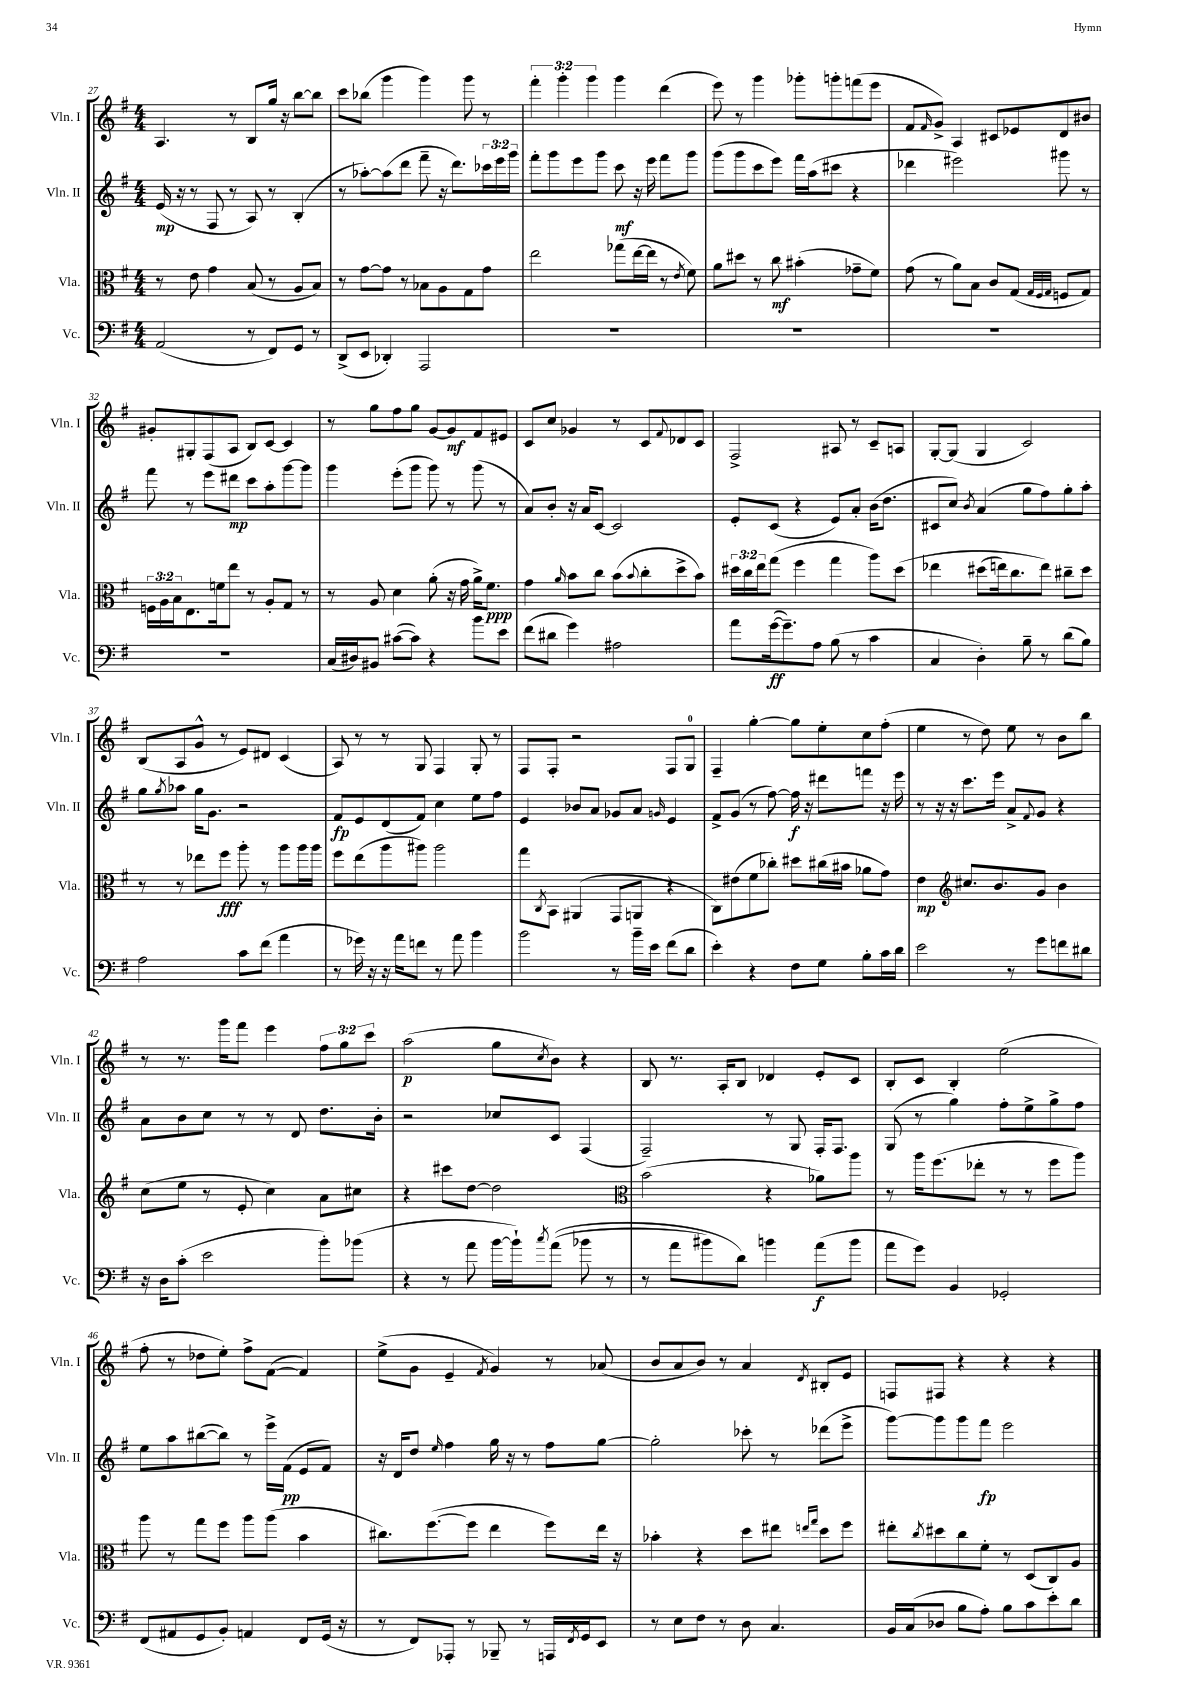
<<
\new StaffGroup <<
\new Staff = "s0" \with { instrumentName = "Vln. I" shortInstrumentName = "Vln. I" } {
    \clef treble \key g \major \numericTimeSignature \time 4/4 \override Staff.TupletNumber.text = #tuplet-number::calc-fraction-text
    a4. r8 b8 g''16 r16 b''8~ b''8 |
    c'''8 bes''8( g'''4 g'''4) g'''8 r8 |
    \tuplet 3/2 { fis'''4-. g'''4-. g'''4 } g'''4 d'''4( |
    e'''8) r8 g'''4 ges'''8-. g'''8-. f'''8( e'''8 |
    fis'8 \grace { fis'16 } g'8->) a4 cis'8 ees'8 d'8 bis'8 |
    gis'8-. gis8-. fis8( a8 b8) c'8~ c'4 |
    r8 g''8 fis''8 g''8 g'8~ g'8\mf fis'8 eis'8 |
    c'8 c''8 ges'4 r8 c'8 \appoggiatura { fis'8 } des'8 c'8 |
    fis2-> ais8 r8 c'8-- a8 |
    g8~-. g8( g4 c'2) |
    b8( a8 g'8-^ r8 e'8) dis'8 c'4( |
    a8) r8 r8 g8 fis4 g8-. r8 |
    fis8 fis8-. r2 fis8 g8-0 |
    fis4-- g''4~-. g''8 e''8-. c''8 fis''8-.( |
    e''4 r8 d''8) e''8 r8 b'8 b''8 |
    r8 r8. g'''16 fis'''8 e'''4 \tuplet 3/2 { fis''8 g''8 c'''8 } |
    a''2\p( g''8 \acciaccatura { c''8 } b'8) r4 |
    b8 r8. a16-. b8 des'4 e'8-. c'8 |
    b8-. c'8 b4-. e''2( |
    fis''8-. r8 des''8 e''8-.) fis''8-> fis'8~( fis'4) |
    e''8->( g'8 e'4-- \acciaccatura { fis'8 } g'4) r8 aes'8( |
    b'8 a'8 b'8) r8 a'4 \acciaccatura { d'8 } bis8-. e'8 |
    f8 fis8 r4 r4 r4 \bar "|." |
}
\new Staff = "s1" \with { instrumentName = "Vln. II" shortInstrumentName = "Vln. II" } {
    \clef treble \key g \major \numericTimeSignature \time 4/4 \override Staff.TupletNumber.text = #tuplet-number::calc-fraction-text
    e'16\mp( r16 r8 fis8 r8 a8) r8 b4-.( |
    r8 aes''8~-.) aes''8( d'''8 fis'''8-- r16 d'''8.) \tuplet 3/2 { ces'''16 e'''16 g'''16 } |
    fis'''8-. g'''8 e'''8 g'''8 c'''8\mf r16 e'''16 fis'''8 g'''8 |
    g'''8( g'''8 c'''8 e'''8) fis'''16 a''16( cis'''8 r4 |
    des'''4 eis'''2) gis'''8 r8 |
    fis'''8 r8 e'''8 dis'''8\mp c'''8 a''8-. g'''8~ g'''8 |
    g'''4 e'''8-.( g'''8 g'''8) r8 g'''8( r8 |
    a'8) b'8-. r16 a'16 c'8~ c'2 |
    e'8-. c'8( r4 e'8) a'8-. b'16( d''8. |
    cis'8 c''8) \acciaccatura { b'8 } a'4( g''8 fis''8) g''8-. a''8-. |
    g''8 \acciaccatura { g''8 } aes''8 g''16 g'8. r2 |
    fis'8\fp e'8 d'8( fis'8) c''4 e''8 fis''8 |
    e'4 bes'8 a'8 ges'8 a'8 \grace { g'16 } e'4 |
    fis'8-> g'8( r8 fis''8~) fis''16\f r16 dis'''8 f'''8 r16 e'''16 |
    r8 r16 r16 c'''8. e'''16 a'8-> \appoggiatura { fis'8 } g'8 r4 |
    a'8 b'8 c''8 r8 r8 d'8 d''8. b'16-. |
    r2 ces''8 c'8 fis4( |
    fis2--) r8 g8 fis16-. fis8. |
    g8( r8 g''4) fis''8-. e''8-> g''8-> fis''8 |
    e''8 a''8 bis''8~( bis''8) r8 e'''16-> fis'16\pp( e'8 fis'8) |
    r16 d'16 d''8 \grace { e''16 } fis''4 g''16 r16 r8 fis''8 g''8~ |
    g''2-. ces'''8-. r8 des'''8( e'''8-> |
    g'''8~) g'''8 g'''8 fis'''8\fp e'''2 \bar "|." |
}
\new Staff = "s2" \with { instrumentName = "Vla." shortInstrumentName = "Vla." } {
    \clef alto \key g \major \numericTimeSignature \time 4/4 \override Staff.TupletNumber.text = #tuplet-number::calc-fraction-text
    r8 e'8 g'4 b8( r8 a8 b8) |
    r8 g'8~ g'8 r8 bes8 a8 g8 g'8 |
    e''2 ges''8( e''16~ e''16 r8 \acciaccatura { e'8 } fis'8) |
    a'8 dis''8 r8 c''8\mf bis'4-.( ges'8-- fis'8) |
    g'8( r8 a'8) b8 c'8 g8( \grace { g32 fis32 g32 } f8 g8) |
    \tuplet 3/2 { f16 a16 b16 } e8. f'16 e''8 r8 a8-. g8 r8 |
    r8 a8 d'4 a'8-.( r16 g'16 a'16->) fis'8.\ppp |
    g'4 \grace { a'16 } b'8 c''8 b'8( \appoggiatura { b'8 } c''8-. d''8-> b'8) |
    \tuplet 3/2 { dis''16 c''16 e''16 } g''8( fis''4 g''4 a''8) dis''8\( |
    ees''4 dis''8( e''16) c''8. e''8\) cis''8-- dis''8 |
    r8 r8 ees''8 fis''8\fff a''8-. r8 a''8 a''16 a''16 |
    fis''8 e''8( a''8 ais''8) ais''2 |
    g''8 \acciaccatura { c8 } b,8 ais,4( g,8 a,8 r4 |
    c8) eis'8( fis'8 ces''8-.) dis''8 cis''16( bis'16 aes'8 g'8) |
    e'4\mp \clef treble cis''8. b'8. g'8 b'4 |
    c''8( e''8 r8 e'8-. c''4) a'8 cis''8 |
    r4 cis'''8 d''8~ d''2 |
    \clef alto b'2( r4 aes'8) a''8 |
    r8 a''16 fis''8.( ees''8-. r8 r8 fis''8 a''8) |
    a''8 r8 g''8 fis''8 a''8 a''8( b'4 |
    cis''8.) fis''8.~( fis''8 e''4 fis''8) e''16 r16 |
    bes'4-. r4 d''8 eis''8 \grace { e''16 g''16 } d''8 fis''8 |
    eis''8-. \acciaccatura { c''8 } dis''8 c''8 fis'8-. r8 d8( c8) a8 \bar "|." |
}
\new Staff = "s3" \with { instrumentName = "Vc." shortInstrumentName = "Vc." } {
    \clef bass \key g \major \numericTimeSignature \time 4/4
    a,2( r8 fis,8) g,8 r8 |
    d,8->( e,8 des,4-.) a,,2 |
    R1 |
    R1 |
    R1 |
    R1 |
    c16( dis16) bis,8 cis'8~( cis'8) r4 b'8 e'8 |
    fis'8( dis'8 g'4) ais2 |
    a'8 g'16~\ff( g'8.--) a8 b8( r8 c'4 |
    c4 d4-.) b8-- r8 d'8( b8) |
    a2 c'8 fis'8( a'4 |
    r8 ges'16) r16 r16 a'16 f'8 r8 a'8 b'4 |
    b'2 r8 b'16-- e'16 fis'8( d'8 |
    e'4-.) r4 fis8 g8 b8-. c'16 d'16 |
    e'2 r8 g'8 f'8 dis'8 |
    r16 d16 c'8-.( e'2 b'8-.) bes'8( |
    r4 r8 a'8 b'16~ b'16-!) \acciaccatura { c''8 } a'8(\( bes'8 r8 |
    r8 a'8 bis'8) d'8\) b'4 a'8\f( b'8 |
    a'8 g'8) b,4 ges,2-. |
    fis,8( ais,8 g,8 b,8-.) a,4 fis,8 g,16( r16 |
    r8 fis,8) aes,,8-. r8 bes,,8-- r8 a,,16 \acciaccatura { fis,8 } g,16 e,8 |
    r8 e8 fis8 r8 d8 c4. |
    b,16 c16( des8 b8 a8-.) b8 c'8 e'8-. d'8 \bar "|." |
}
>>
>>
\layout { \context { \Score currentBarNumber = #27 } }
